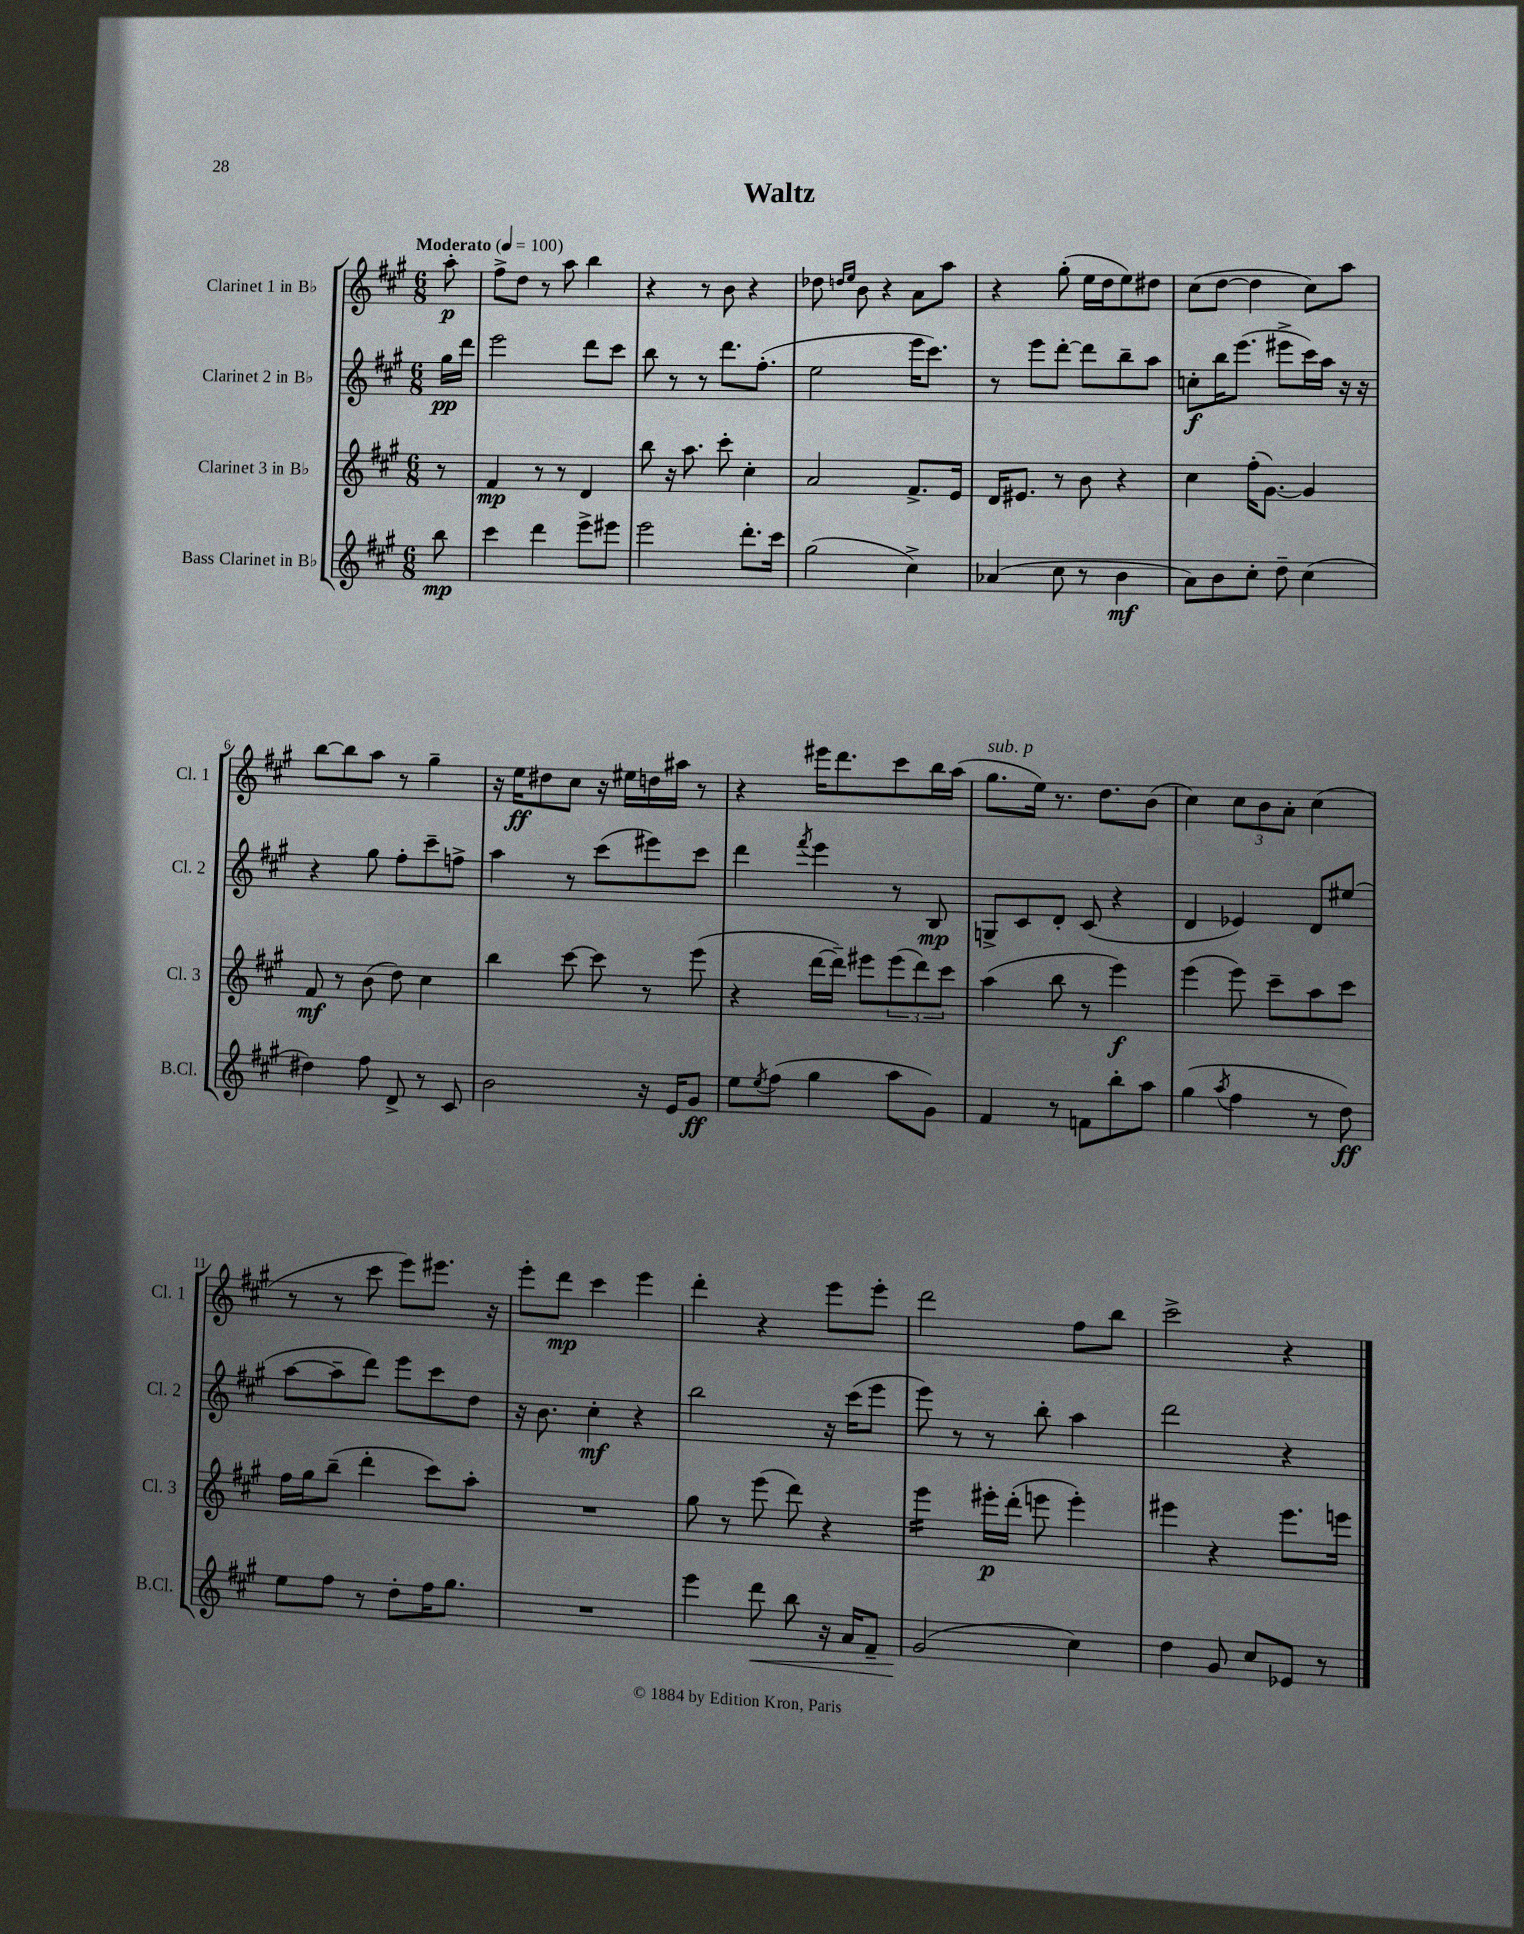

**kern	**kern	**kern	**kern
*staff4	*staff3	*staff2	*staff1
*clefG2	*clefG2	*clefG2	*clefG2
*k[f#c#g#]	*k[f#c#g#]	*k[f#c#g#]	*k[f#c#g#]
*M6/8	*M6/8	*M6/8	*M6/8
*MM100	*MM100	*MM100	*MM100
8bb	8r	16gg#	8aa'
.	.	16ddd	.
=	=	=	=
4ccc#	4f#	2eee	8ff#^
.	.	.	8dd
4ddd	8r	.	8r
.	8r	.	8aa
8eee^	4d	8ddd	4bb
8eee#	.	8ccc#	.
=	=	=	=
2eee	8bb	8bb	4r
.	16r	8r	.
.	8.aa	.	.
.	.	8r	8r
.	8ccc#'	8.ddd	8b
8.ddd'	4cc#'	.	4r
.	.	(8.ff#'	.
16ccc#	.	.	.
=	=	=	=
(2gg#	2a	2ee	8dd-
.	.	.	16qqdd
.	.	.	16qqee
.	.	.	8b
.	.	.	4r
4cc#^)	8.f#^	16eee	8a
.	.	8.ccc#)	.
.	.	.	8aa
.	16e	.	.
=	=	=	=
(4a-	16d	8r	4r
.	8.e#	.	.
.	.	8eee	.
8cc#	8r	[8ddd'	(8gg#'
8r	8b	8ddd]	16ee
.	.	.	16dd
4b	4r	8bb~	8ee)
.	.	8aa	8dd#
=	=	=	=
8a)	4cc#	8cc'	(8cc#
8b	.	16bb	[8dd
.	.	(8.eee	.
8cc#'	(16ff#'	.	4dd]
.	[8.g#)	.	.
8dd~	.	8eee#^	.
(4cc#	4g#]	16ccc#)	8cc#)
.	.	16aa	.
.	.	16r	8aa
.	.	16r	.
=	=	=	=
4dd#)	8f#	4r	[8bb
.	8r	.	8bb]
8ff#	(8b	8gg#	8aa
8d^	8dd)	8ff#'	8r
8r	4cc#	8ccc#~	4gg#~
8c#	.	8ff^	.
=	=	=	=
2b	4bb	4aa	16r
.	.	.	16ee
.	.	.	8dd#
.	[8ccc#	8r	8cc#
.	8ccc#]	(8ccc#	16r
.	.	.	16ee#
16r	8r	8eee#)	16dd
16e	.	.	16aa#
8g#	(8eee	8ccc#	8r
=	=	=	=
8ee	4r	4ddd	4r
8qee	.	.	.
(8ff#	.	.	.
.	.	8qfff#	.
4gg#	[16ddd	4eee	16eee#
.	16ddd~])	.	8.ddd
.	8eee#	.	.
8aa	(12eee#	8r	8ccc#
.	12ddd)	.	.
8g#)	.	8B	16bb
.	12ccc#	.	.
.	.	.	(16aa
=	=	=	=
4f#	(4aa	8G^	8.gg#
.	.	8c#	.
.	.	.	16ee)
8r	8bb	8d'	8.r
8f	8r	(8c#	.
.	.	.	8.dd
8bb'	4eee)	4r	.
8aa	.	.	(8b
=	=	=	=
(4gg#	(4eee	4d	4cc#)
8qaa	.	.	.
4ff#	8eee)	4e-)	12cc#
.	.	.	12b
.	8ccc#~	.	.
.	.	.	12a'
8r	8aa	8d	(4cc#
8dd)	8ccc#	(8ee#	.
=	=	=	=
8ee	16ff#	[8aa	8r
.	16gg#	.	.
8ff#	(8bb~	8aa~]	8r
8r	4ddd'	8ddd)	8ccc#
8dd'	.	8eee	8eee)
16ff#	8ccc#)	8ccc#	8.eee#
8.gg#	.	.	.
.	8aa'	8dd	.
.	.	.	16r
=	=	=	=
2.r	2.r	16r	8eee'
.	.	8.b	.
.	.	.	8ddd
.	.	4cc#'	4ccc#
.	.	4r	4eee
=	=	=	=
4eee	8gg#	2bb	4ddd'
.	8r	.	.
8ddd	(8eee	.	4r
8bb	8ddd)	.	.
16r	4r	16r	8eee
16a	.	(16ccc#	.
8f#~	.	8eee	8eee'
=	=	=	=
(2g#	4eee	8eee)	2ddd
.	.	8r	.
.	16eee#'	8r	.
.	(16ddd'	.	.
.	8eee	8bb'	.
4cc#)	4eee')	4aa	8ff#
.	.	.	8bb
=	=	=	=
4dd	4eee#	2ddd	2ccc#^
8g#	4r	.	.
8cc#	.	.	.
8e-	8.eee#	4r	4r
8r	.	.	.
.	16eee	.	.
==	==	==	==
*-	*-	*-	*-
